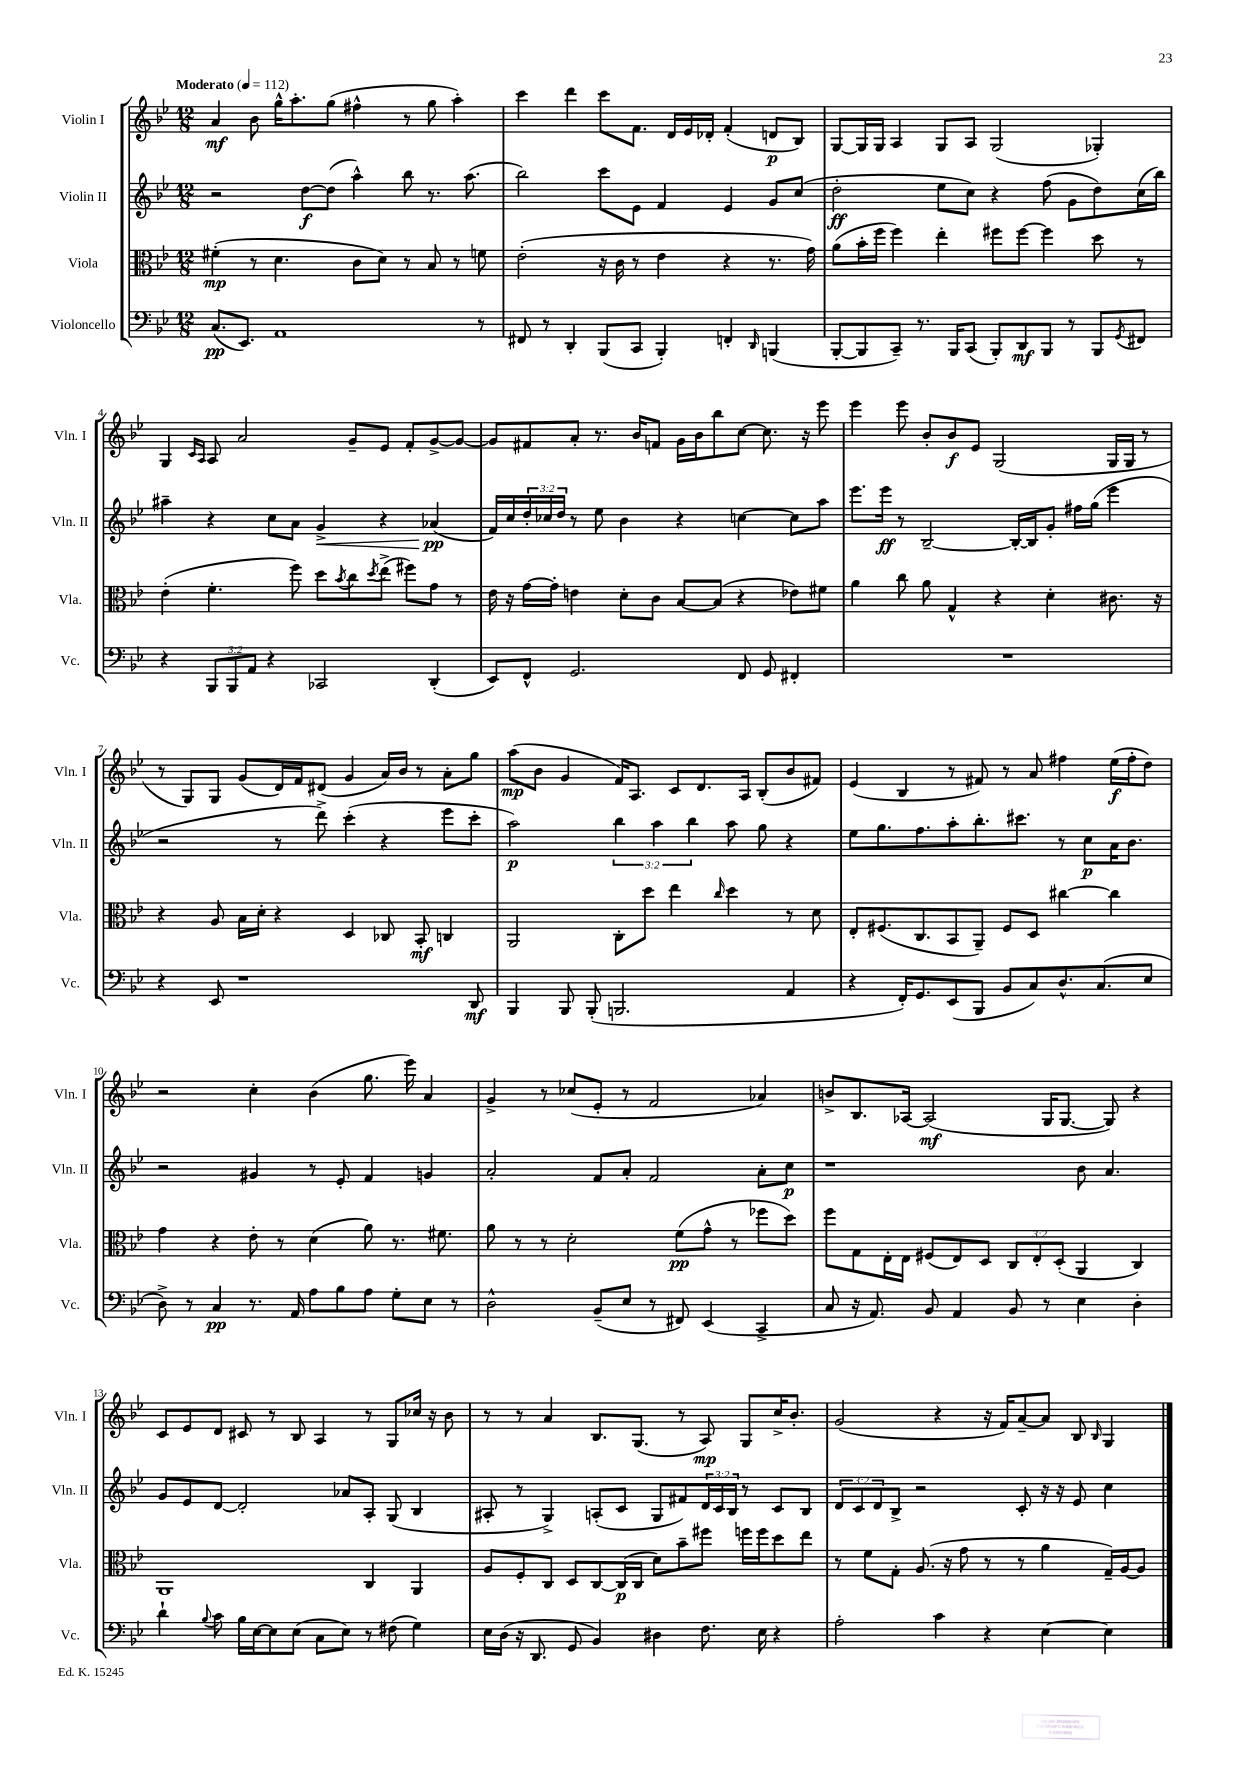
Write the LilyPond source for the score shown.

<<
\new StaffGroup <<
\new Staff = "s0" \with { instrumentName = "Violin I" shortInstrumentName = "Vln. I" } {
    \clef treble \key bes \major \numericTimeSignature \time 12/8 \tempo "Moderato" 4 = 112
    a'4\mf bes'8 g''16-^ a''8.-. g''8( fis''4-^ r8 g''8 a''4-.) |
    c'''4 d'''4 c'''8 f'8. d'16 ees'16 des'16-. f'4-.( d'8\p bes8) |
    g8~ g16 g16 a4 g8 a8 g2( ges4-.) |
    g4 \grace { c'16 a16 } a8 a'2 g'8-- ees'8 f'8-. g'8~-> g'8~ |
    g'8 fis'8 a'8-. r8. bes'16 f'8 g'16 bes'16 bes''8 c''8~ c''8. r16 ees'''8 |
    ees'''4 ees'''8 bes'8-. bes'8\f ees'8 g2( g16 g16 r8 |
    r8 g8) g8 g'8( d'16) f'16 dis'8( g'4 a'16) bes'16 r8 a'8-. g''8 |
    a''8\mp( bes'8 g'4 f'16) a8. c'8 d'8. a16 bes8-.( bes'8 fis'8) |
    ees'4( bes4 r8 fis'8) r8 a'8 fis''4 ees''16\f( fis''16-. d''8) |
    r2 c''4-. bes'4( g''8. ees'''16) a'4 |
    g'4-> r8 ces''8( ees'8-. r8 f'2 aes'4) |
    b'8-> bes8. aes16~ aes2\mf( g16 g8.~ g8) r4 |
    c'8 ees'8 d'8 cis'8 r8 bes8 a4 r8 g8 ces''16 r16 bes'8 |
    r8 r8 a'4 bes8. g8.( r8 a8\mp) g8 c''16-> bes'8.-. |
    g'2( r4 r16 f'16) a'8~-- a'8 bes8 \grace { bes16 } g4 \bar "|." |
}
\new Staff = "s1" \with { instrumentName = "Violin II" shortInstrumentName = "Vln. II" } {
    \clef treble \key bes \major \numericTimeSignature \time 12/8 \override Staff.TupletNumber.text = #tuplet-number::calc-fraction-text
    r2 d''8~\f d''8( a''4-^) bes''8 r8. a''8.( |
    bes''2) c'''8 ees'8 f'4 ees'4 g'8 c''8( |
    d''2-.\ff ees''8 c''8) r4 f''8( g'8 d''8) c''16( bes''16) |
    ais''4-- r4 c''8 a'8 g'4->\< r4 aes'4\pp\!( |
    f'16) c''16 \tuplet 3/2 { d''16-. ces''16 d''16 } r8 ees''8 bes'4 r4 c''4~ c''8 a''8 |
    ees'''8. ees'''16\ff r8 bes2~-- bes16~-. bes16 g'8-. fis''16 g''16( ees'''4 |
    r2 r8 d'''8->) c'''4-.( r4 ees'''8 c'''8-. |
    a''2\p) \tuplet 3/2 { bes''4 a''4 bes''4 } a''8 g''8 r4 |
    ees''8 g''8. f''8. a''8-. bes''8.-. cis'''8. r8 c''8\p a'16 bes'8. |
    r2 gis'4 r8 ees'8-. f'4 g'4 |
    a'2-. f'8 a'8-. f'2 a'8-. c''8\p |
    r1 bes'8 a'4. |
    g'8 ees'8 d'8~ d'2-. aes'8 a8-. g8( bes4 |
    ais8-. r8 g4->) a8-.( c'8 g8 fis'8) \tuplet 3/2 { d'16 c'16 bes16 } r8 c'8 bes8 |
    \tuplet 3/2 { d'8 c'8 d'8 } bes8-> r2 c'8-. r16 r16 ees'8 c''4 \bar "|." |
}
\new Staff = "s2" \with { instrumentName = "Viola" shortInstrumentName = "Vla." } {
    \clef alto \key bes \major \numericTimeSignature \time 12/8 \override Staff.TupletNumber.text = #tuplet-number::calc-fraction-text
    fis'4-.\mp( r8 d'4. c'8 d'8) r8 bes8 r8 f'8 |
    ees'2-.( r16 c'16 r8 ees'4 r4 r8. g'16) |
    a'8( bes'16-. f''16 f''4) ees''4-. fis''8 fis''8~ fis''4 d''8 r8 |
    ees'4-.( f'4.-. f''8) d''8 \acciaccatura { bes'8 } c''8 \acciaccatura { d''8 } ees''8->( fis''8) g'8 r8 |
    ees'16 r16 g'16~ g'16-. e'4 d'8-. c'8 bes8~ bes8( r4 ees'8) fis'8 |
    a'4 c''8 a'8 g4-^ r4 d'4-. cis'8. r16 |
    r4 a8 bes16 d'16-. r4 d4 ces8 bes,8-.\mf c4 |
    a,2 c8-. d''8 ees''4 \grace { c''16 } d''4 r8 d'8 |
    ees8-. fis8.( c8. bes,8 a,8--) fis8 d8 cis''4~ cis''4 |
    g'4 r4 ees'8-. r8 d'4( a'8) r8. fis'8. |
    a'8 r8 r8 d'2-. f'8\pp( g'8-^ r8 fes''8 d''8) |
    f''8 g8 ees16-. ees16 fis8( ees8) d8 \tuplet 3/2 { c8 ees8-. d8-.( } a,4 c4) |
    a,1 c4 a,4 |
    a8 f8-. c8 d8 c8~ c16\p( c16 d'8) bes'8-- fis''8 f''16 f''16 d''8 ees''8 |
    r8 f'8 g8-. a8.( r16 g'8 r8 r8 a'4 g16--) a16~ a8 \bar "|." |
}
\new Staff = "s3" \with { instrumentName = "Violoncello" shortInstrumentName = "Vc." } {
    \clef bass \key bes \major \numericTimeSignature \time 12/8 \override Staff.TupletNumber.text = #tuplet-number::calc-fraction-text
    c8.\pp( ees,8.) a,1 r8 |
    fis,8 r8 d,4-. bes,,8( c,8 bes,,4-.) f,4-. \grace { d,16 } b,,4( |
    bes,,8~-. bes,,8 c,8--) r8. bes,,16 c,8( bes,,8-.) d,8\mf bes,,8 r8 bes,,8 \acciaccatura { g,8 } fis,8 |
    r4 \tuplet 3/2 { bes,,8 bes,,8 a,8 } r4 ces,2 d,4-.( |
    ees,8) f,8-^ g,2. f,8 g,8 fis,4-. |
    R1. |
    r4 ees,8 r1 d,8\mf |
    bes,,4 bes,,8 bes,,8-.( b,,2. a,4 |
    r4 f,16-.) g,8. ees,8( bes,,8 bes,8 c8) d8.-^ c8.( ees8 |
    d8->) r8 c4\pp r8. a,16 a8 bes8 a8 g8-. ees8 r8 |
    d2-^ bes,8--( ees8 r8 fis,8) ees,4( c,4-> |
    c8 r16 a,8.) bes,8 a,4 bes,8 r8 ees4 d4-. |
    d'4-! \appoggiatura { bes8 } c'8 bes16 ees16~ ees8 ees8( c8 ees8) r8 fis8( g4) |
    ees16 d16( r16 d,8. g,8 bes,4) dis4 f8. ees16 r4 |
    a2-. c'4 r4 ees4~ ees4 \bar "|." |
}
>>
>>
